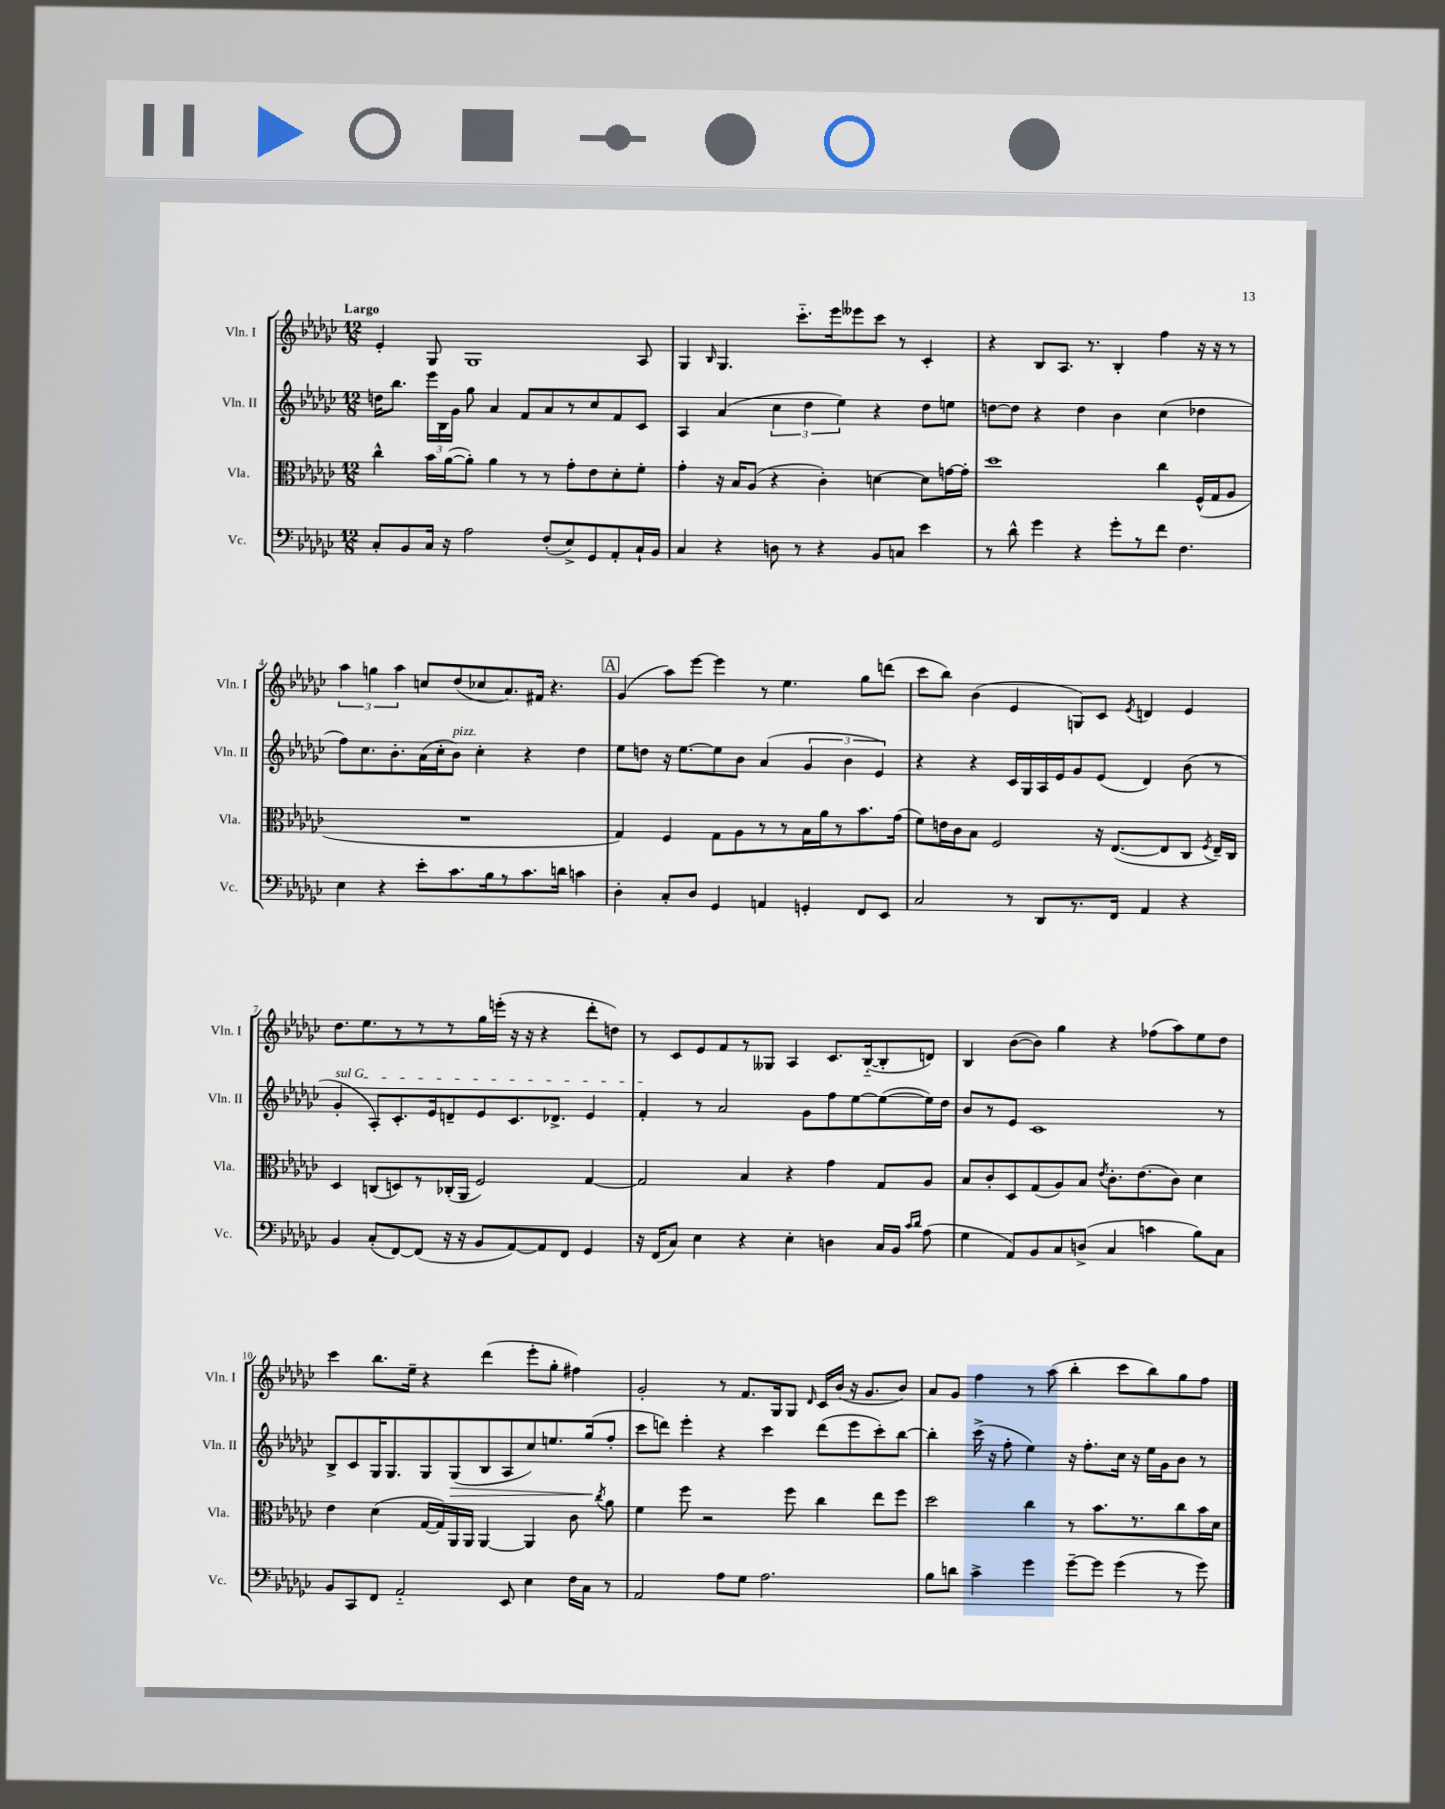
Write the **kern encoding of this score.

**kern	**kern	**kern	**kern
*staff4	*staff3	*staff2	*staff1
*clefF4	*clefC3	*clefG2	*clefG2
*k[b-e-a-d-g-c-]	*k[b-e-a-d-g-c-]	*k[b-e-a-d-g-c-]	*k[b-e-a-d-g-c-]
*M12/8	*M12/8	*M12/8	*M12/8
8C-'	4cc-^^	16dd	4e-'
.	.	8.bb-	.
8BB-	.	.	.
16C-	16b-	24eee-	8G-
.	.	24B-	.
16r	([16a-	.	.
.	.	24g-	.
2A-	8a-'])	8gg-	1G-
.	4a-	4a-	.
.	8r	8f	.
(8F'	8r	8a-	.
8E-^)	8g-'	8r	.
8GG-	8e-	8cc-	.
8AA-'	8d-'	8f	.
16C-`	8f'	8c-	8A-
16BB-	.	.	.
=	=	=	=
4C-	4g-'	4A-	4G-
.	.	.	16qqB-
4r	16r	(4a-	4.G-
.	16B-	.	.
.	(8A-	.	.
8D	4r	6cc-	.
8r	.	.	8.ccc-'~
.	.	6dd-	.
4r	4c-')	.	.
.	.	.	16eee-
.	.	6ee-)	.
.	.	.	8eee--
8BB-	[4d	4r	8ccc-
8C	.	.	8r
4e-	8d]	8dd-	4c-'
.	[16g	8ee	.
.	16g']	.	.
=	=	=	=
8r	1dd-	[8dd	4r
8d-^^	.	8dd]	.
4g-	.	4r	8B-
.	.	.	8.A-
4r	.	4dd	.
.	.	.	8.r
8g-'	.	4b-	4B-'
8r	.	.	.
8f	4cc-	(4cc-	4ff
4.F	.	.	.
.	(16F^^	4dd-	16r
.	16G-	.	16r
.	8A-	.	8r
=	=	=	=
4E-	1.r	8ff)	6aa-
.	.	8.cc-	.
.	.	.	6gg
4r	.	.	.
.	.	8.b-'	.
.	.	.	6aa-
8e-'	.	(16a-	8cc
.	.	16cc-'	.
8.c-	.	8b-)	(8dd-
.	.	4cc-'	8cc-
16B-	.	.	.
8r	.	.	8.a-)
8.c-	.	4r	.
.	.	.	16f#
.	.	.	4.r
16d	.	.	.
4c	.	4dd-	.
=	=	=	=
4D-'	4G-)	8ee-	(4g-
.	.	8dd	.
8C-'	4F	16r	8aa-)
.	.	[8.ee-	.
8D-	.	.	[8eee-
4GG-	8G-	8ee-]	4eee-]
.	8A-	8b-	.
4AA	8r	(4a-	8r
.	8r	.	4.ee-
4GG'	16B-	6g-	.
.	16a-	.	.
.	8r	.	.
.	.	6b-	.
8FF	8.b-	.	8gg-
.	.	6e-)	.
8EE-	.	.	(8ddd
.	(16g-	.	.
=	=	=	=
2C-	8f)	4r	8ccc-
.	16e	.	8bb-)
.	16c-	.	.
.	8B-	4r	(4b-
.	2F	.	.
8r	.	16c-	4e-
.	.	16G-	.
8DD-	.	16A-	.
.	.	16e-	.
8.r	.	8g-	8G)
.	16r	(8e-	8c-
16FF	([8.E-	.	.
.	.	.	8qe-
4AA-	.	4d-)	4d
.	8E-]	.	.
4r	8C-	(8b-	4e-
.	8qF	.	.
.	16E-~)	8r	.
.	16C-	.	.
=	=	=	=
4BB-	4D-	4g-'	8.dd-
.	.	.	8.ee-
(8C-'	(8C	8A-')	.
[8FF)	8D)	8.c-'	8r
(8FF]	8r	.	8r
.	.	16e-	.
16r	(16C-'	8d~	8r
16r	16AA-	.	.
8BB-	2F)	8e-	16gg-
.	.	.	(16eee'
[8AA-)	.	8.c-	16r
.	.	.	16r
8AA-]	.	.	4r
.	.	8.d-^	.
8FF	.	.	.
4GG-	[4G-	4e-	8ddd-'
.	.	.	8dd)
=	=	=	=
16r	2G-]	4f'	8r
(16FF	.	.	.
8C-)	.	.	8c-
4E-	.	8r	8e-
.	.	2a-	8f
4r	4B-	.	8r
.	.	.	8G--
4E-'	4r	.	4A-
.	.	8g-	.
4D	4g-	8ff	8.c-
.	.	[8ee-	.
.	.	.	([16B-'~
16C-	8G-	(8ee-_	8B-']
16BB-	.	.	.
16qqc-	.	.	.
16qqd-	.	.	.
(8A-	8A-	16ee-])	8d)
.	.	16dd-	.
=	=	=	=
4G-	8B-	8b-	4B-
.	8c-'	8r	.
8AA-)	8D-	8e-	([8b-
8BB-	(8G-	1c-	8b-])
8C-	8A-)	.	4gg-
(8D^	8B-	.	.
.	8qe-	.	.
4C-	8.c-'	.	4r
.	(8.e-	.	.
4c	.	.	(8ff-
.	8c-)	.	8aa-)
8B-)	4d-	.	8ee-
8C-	.	8r	8dd-
=	=	=	=
8BB-	4e-	8B-^	4ccc-
8CC-	.	8c-	.
8FF	(4d-	16G-	8.bb-
.	.	8.G-	.
2AA-'~	.	.	.
.	.	.	16ee-~
.	[16G-	8G-	4r
.	16G-])	.	.
.	16AA-	(8G-	.
.	16AA-	.	.
.	[4AA-	8B-	(4ddd-
8EE-	.	8A-	.
4E-	4AA-]	8cc-)	8eee-'
.	.	8.ee	8gg-'
16F	8c-	.	4ff#)
16C-	.	(16gg-	.
.	8qcc-	.	.
8r	8a-	8ff'	.
=	=	=	=
2AA-	4f	8ccc-	2g-'
.	.	8ddd)	.
.	8ff	4eee-'	.
.	2r	.	.
8A-	.	4r	8r
8G-	.	.	8.f
2.A-	.	4ccc-	.
.	.	.	16G-
.	8ff	.	8G-
.	.	.	16qqd-
.	4cc-	(8ddd	16c-
.	.	.	(16b-
.	.	8eee-	16r
.	.	.	8.g-
.	8ee-	8ccc-')	.
.	8ff	[8bb-	8b-)
=	=	=	=
8B-	2dd-	4bb-']	8a-
8d	.	.	8g-
4c-^	.	(16ccc-^	4ff
.	.	16r	.
.	.	8ff'	.
4g-	4cc-	4ee-)	8r
.	.	.	(8aa-
[8g-~	8r	16r	4bb-'
.	.	8.ff'	.
8g-]	8.b-	.	.
(4g-	.	16cc-	8ccc-
.	8.r	16r	.
.	.	16ee-	8bb-)
.	.	16g-	.
8r	8cc-	8b-	8gg-
8g-)	16b-	8r	8ff
.	16d-	.	.
==	==	==	==
*-	*-	*-	*-
